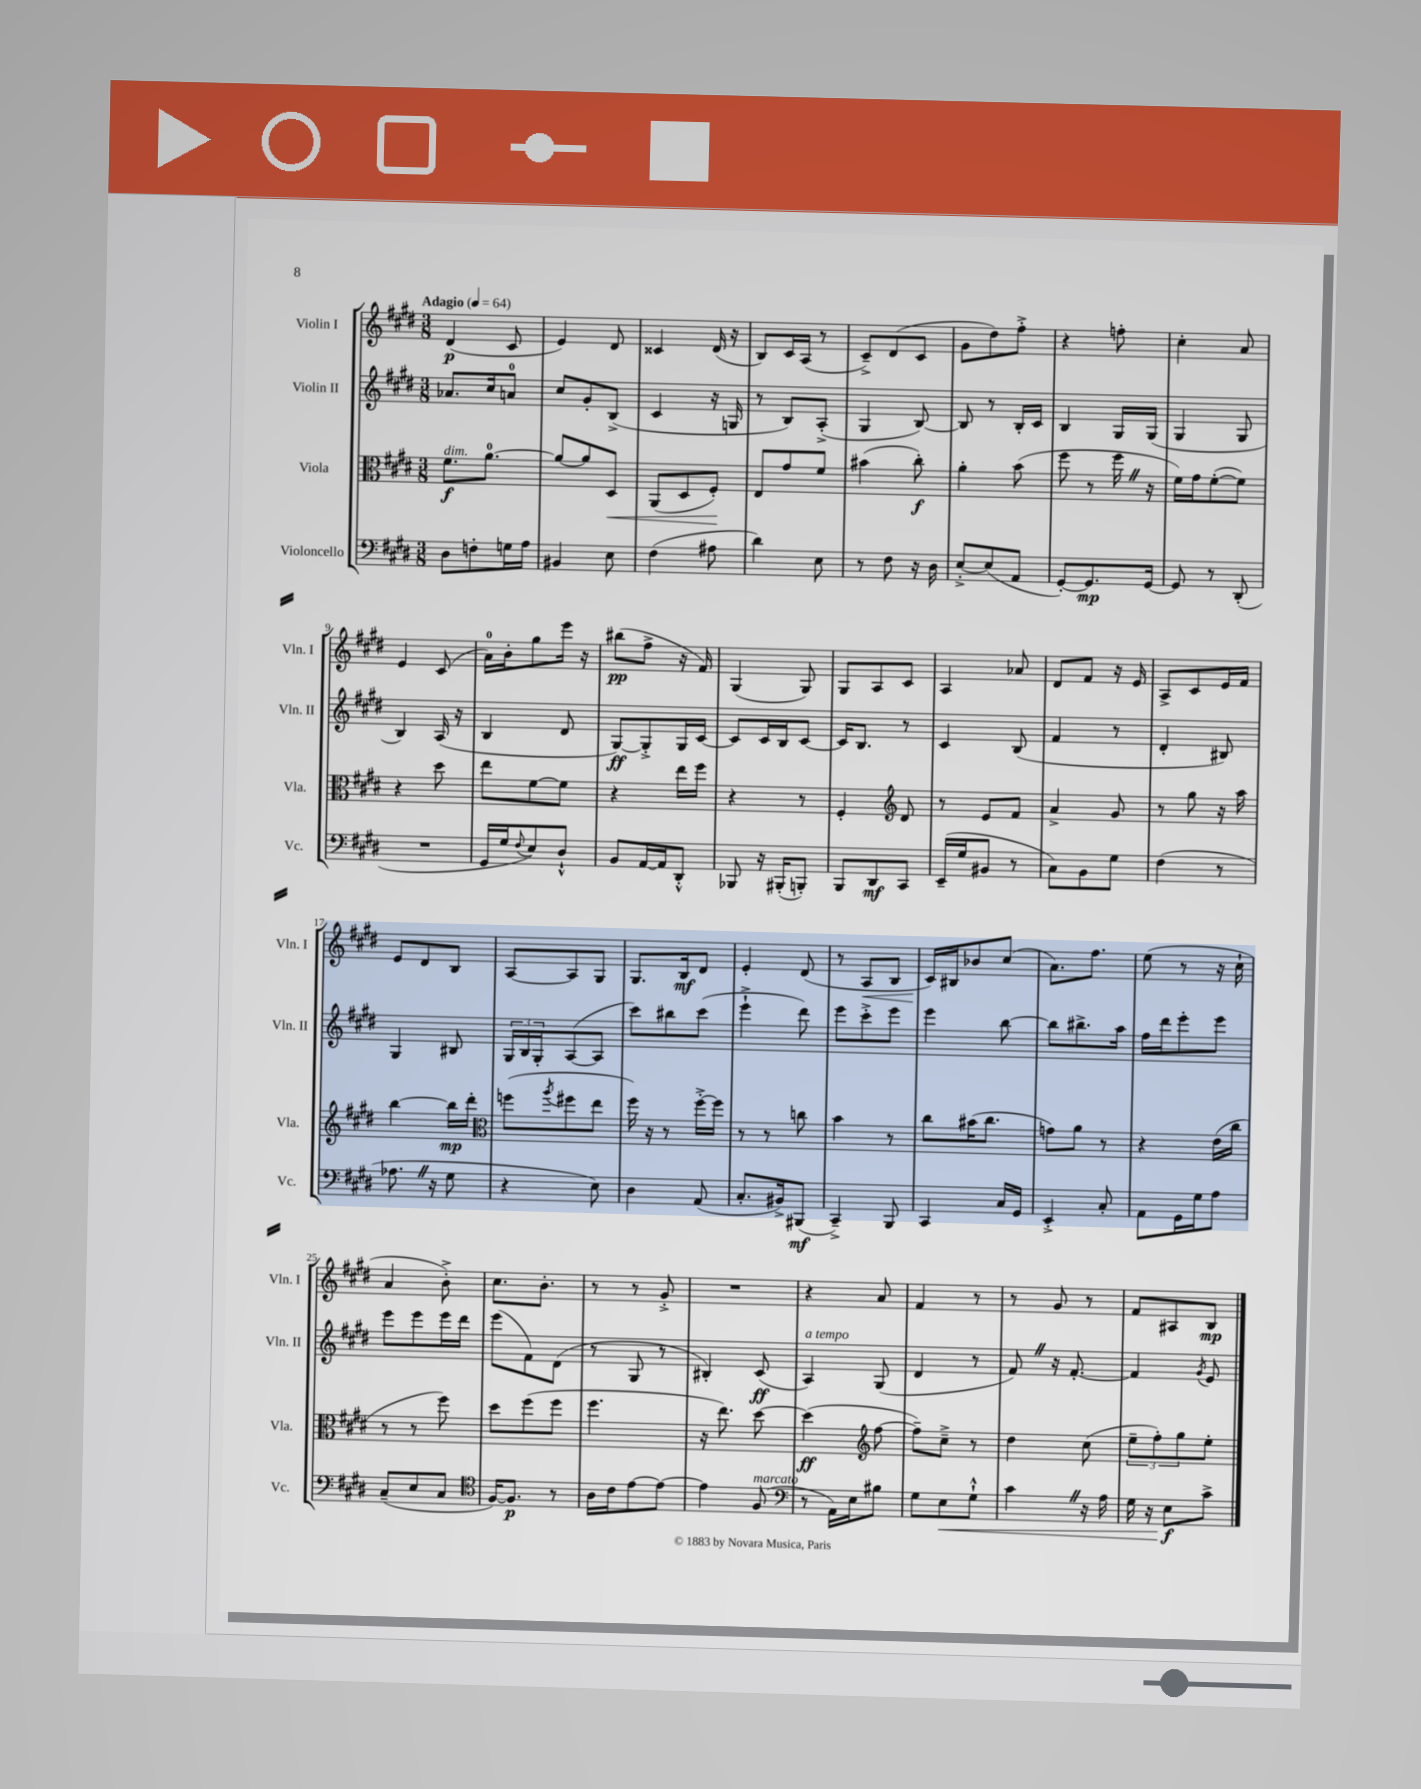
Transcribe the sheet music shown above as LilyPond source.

<<
\new StaffGroup <<
\new Staff = "s0" \with { instrumentName = "Violin I" shortInstrumentName = "Vln. I" } {
    \clef treble \key e \major \numericTimeSignature \time 3/8 \tempo "Adagio" 4 = 64
    dis'4\p( cis'8 |
    e'4) dis'8 |
    cisis'4 dis'16( r16 |
    b8) cis'16 a16( r8 |
    cis'8--->) dis'8( cis'8 |
    gis'8 dis''8) fis''8-.-> |
    r4 f''8-. |
    cis''4-. a'8 |
    e'4 cis'8( |
    a'16-0) b'16-. gis''8 e'''16 r16 |
    bis''8\pp( fis''8-> r16 fis'16) |
    gis4( gis8) |
    gis8 a8 cis'8 |
    a4 aes'8 |
    dis'8 fis'8 r16 e'16 |
    a8-> cis'8 e'16 fis'16 |
    e'8 dis'8 b8 |
    a8~ a8 gis8 |
    gis8. b16\mf dis'8 |
    e'4-. dis'8( |
    r8 a8\< b8 |
    cis'16\!) bis16 bes'8 cis''8( |
    a'8.) fis''8. |
    e''8( r8 r16 cis''16-! |
    a'4 b'8-.->) |
    cis''8. b'8.-. |
    r8 r8 gis'8-.-> |
    R4. |
    r4 a'8 |
    fis'4 r8 |
    r8 gis'8 r8 |
    fis'8 ais8 b8\mp \bar "|." |
}
\new Staff = "s1" \with { instrumentName = "Violin II" shortInstrumentName = "Vln. II" } {
    \clef treble \key e \major \numericTimeSignature \time 3/8
    aes'8. cis''16 a'8-0 |
    cis''8 gis'8-. b8->( |
    cis'4 r16 g16 |
    r8 b8) a8-.->( |
    gis4 b8~) |
    b8 r8 b16-. cis'16 |
    b4 gis16 gis16( |
    gis4 gis8 |
    b4) a16( r16 |
    b4 dis'8 |
    gis8~\ff) gis8-.-> gis16 cis'16~ |
    cis'8 cis'16 b16 cis'8~ |
    cis'16 b8. r8 |
    cis'4 b8( |
    fis'4 r8 |
    dis'4-. bis8) |
    gis4 bis8 |
    \tuplet 3/2 { gis16 b16 gis16-. } a8~( a8 |
    cis'''8) bis''8 cis'''8( |
    e'''4-!-> dis'''8) |
    e'''8 cis'''8-.-> e'''8 |
    e'''4 b''8~ |
    b''8 bis''8.-> a''16 |
    fis''16 dis'''16 e'''8-. e'''8 |
    e'''8 e'''8 e'''16 dis'''16 |
    e'''8( fis'8) dis'8( |
    r8 gis8 r8 |
    bis4-.) cis'8\ff( |
    a4^\markup { \italic "a tempo" }) gis8( |
    dis'4 r8 |
    fis'8) \once \override BreathingSign.text = \markup { \musicglyph "scripts.caesura.straight" } \breathe r16 fis'8.~-. |
    fis'4 \acciaccatura { gis'8 } e'8 \bar "|." |
}
\new Staff = "s2" \with { instrumentName = "Viola" shortInstrumentName = "Vla." } {
    \clef alto \key e \major \numericTimeSignature \time 3/8
    fis'8.\f^\markup { \italic "dim." } a'8.-0~ |
    a'8~ a'8 dis8\< |
    a,8( dis8 fis8-.\!) |
    e8 gis'8 fis'8 |
    bis'4( cis''8-.\f) |
    a'4-. b'8( |
    fis''8 r8 fis''16 \once \override BreathingSign.text = \markup { \musicglyph "scripts.caesura.straight" } \breathe r16 |
    fis'16) gis'16 fis'8~-.( fis'8) |
    r4 dis''8 |
    e''8 fis'8~ fis'8 |
    r4 e''16 fis''16 |
    r4 r8 |
    fis4-. \clef treble dis'8 |
    r8 e'8 fis'8 |
    a'4-> gis'8 |
    r8 gis''8 r16 a''16 |
    b''4~ b''16\mp dis'''16-. |
    \clef alto f''8( \acciaccatura { a''8 } fis''8 e''8 |
    fis''16) r16 r8 fis''16~-.-> fis''16 |
    r8 r8 c''8 |
    b'4 r8 |
    cis''8 bis'16( cis''8. |
    g'8) a'8 r8 |
    r4 e'16( cis''16 |
    r8 r8 fis''8) |
    dis''8 fis''8( fis''8 |
    fis''4. |
    r16 e''8.) dis''8~ |
    dis''4\ff( \clef treble fis''8~ |
    fis''8--) cis''8---> r8 |
    dis''4 cis''8( |
    \tuplet 3/2 { e''8-- fis''8-.) gis''8 } e''8-. \bar "|." |
}
\new Staff = "s3" \with { instrumentName = "Violoncello" shortInstrumentName = "Vc." } {
    \clef bass \key e \major \numericTimeSignature \time 3/8
    dis8 f8-. g16 a16 |
    bis,4 e8 |
    fis4( ais8 |
    dis'4) e8 |
    r8 fis8 r16 dis16 |
    e8~-.-> e8( a,8 |
    gis,8~-.) gis,8.\mp gis,16~ |
    gis,8 r8 dis,8-.( |
    R4. |
    gis,16 gis16 \appoggiatura { fis8 } e8) dis8-!-^ |
    b,8 a,16~ a,16 dis,8-.-^ |
    bes,,8 r16 bis,,16-.( b,,8-.) |
    b,,8 dis,8\mf cis,8 |
    e,16--( gis16 bis,8 r8 |
    cis8) b,8 gis8 |
    fis4( r8 |
    aes8. \once \override BreathingSign.text = \markup { \musicglyph "scripts.caesura.straight" } \breathe r16 gis8 |
    r4 e8) |
    dis4 a,8( |
    cis8.-. bis,16->) bis,,8\mf( |
    cis,4--->) b,,8 |
    cis,4 cis16 gis,16 |
    e,4-.-> cis8-. |
    a,8 gis,16 gis16 a8 |
    cis8--( e8 cis8 |
    \clef tenor fis16~) fis8.\p r8 |
    a16 cis'16 e'8~ e'8~ |
    e'4 fis8^\markup { \italic "marcato" }( |
    \clef bass r8 a,16) e16 bis8 |
    gis8 e8\< gis8-!-^ |
    cis'4 \once \override BreathingSign.text = \markup { \musicglyph "scripts.caesura.straight" } \breathe r16 a16 |
    gis16 r16 e8\f\! cis'8-> \bar "|." |
}
>>
>>
